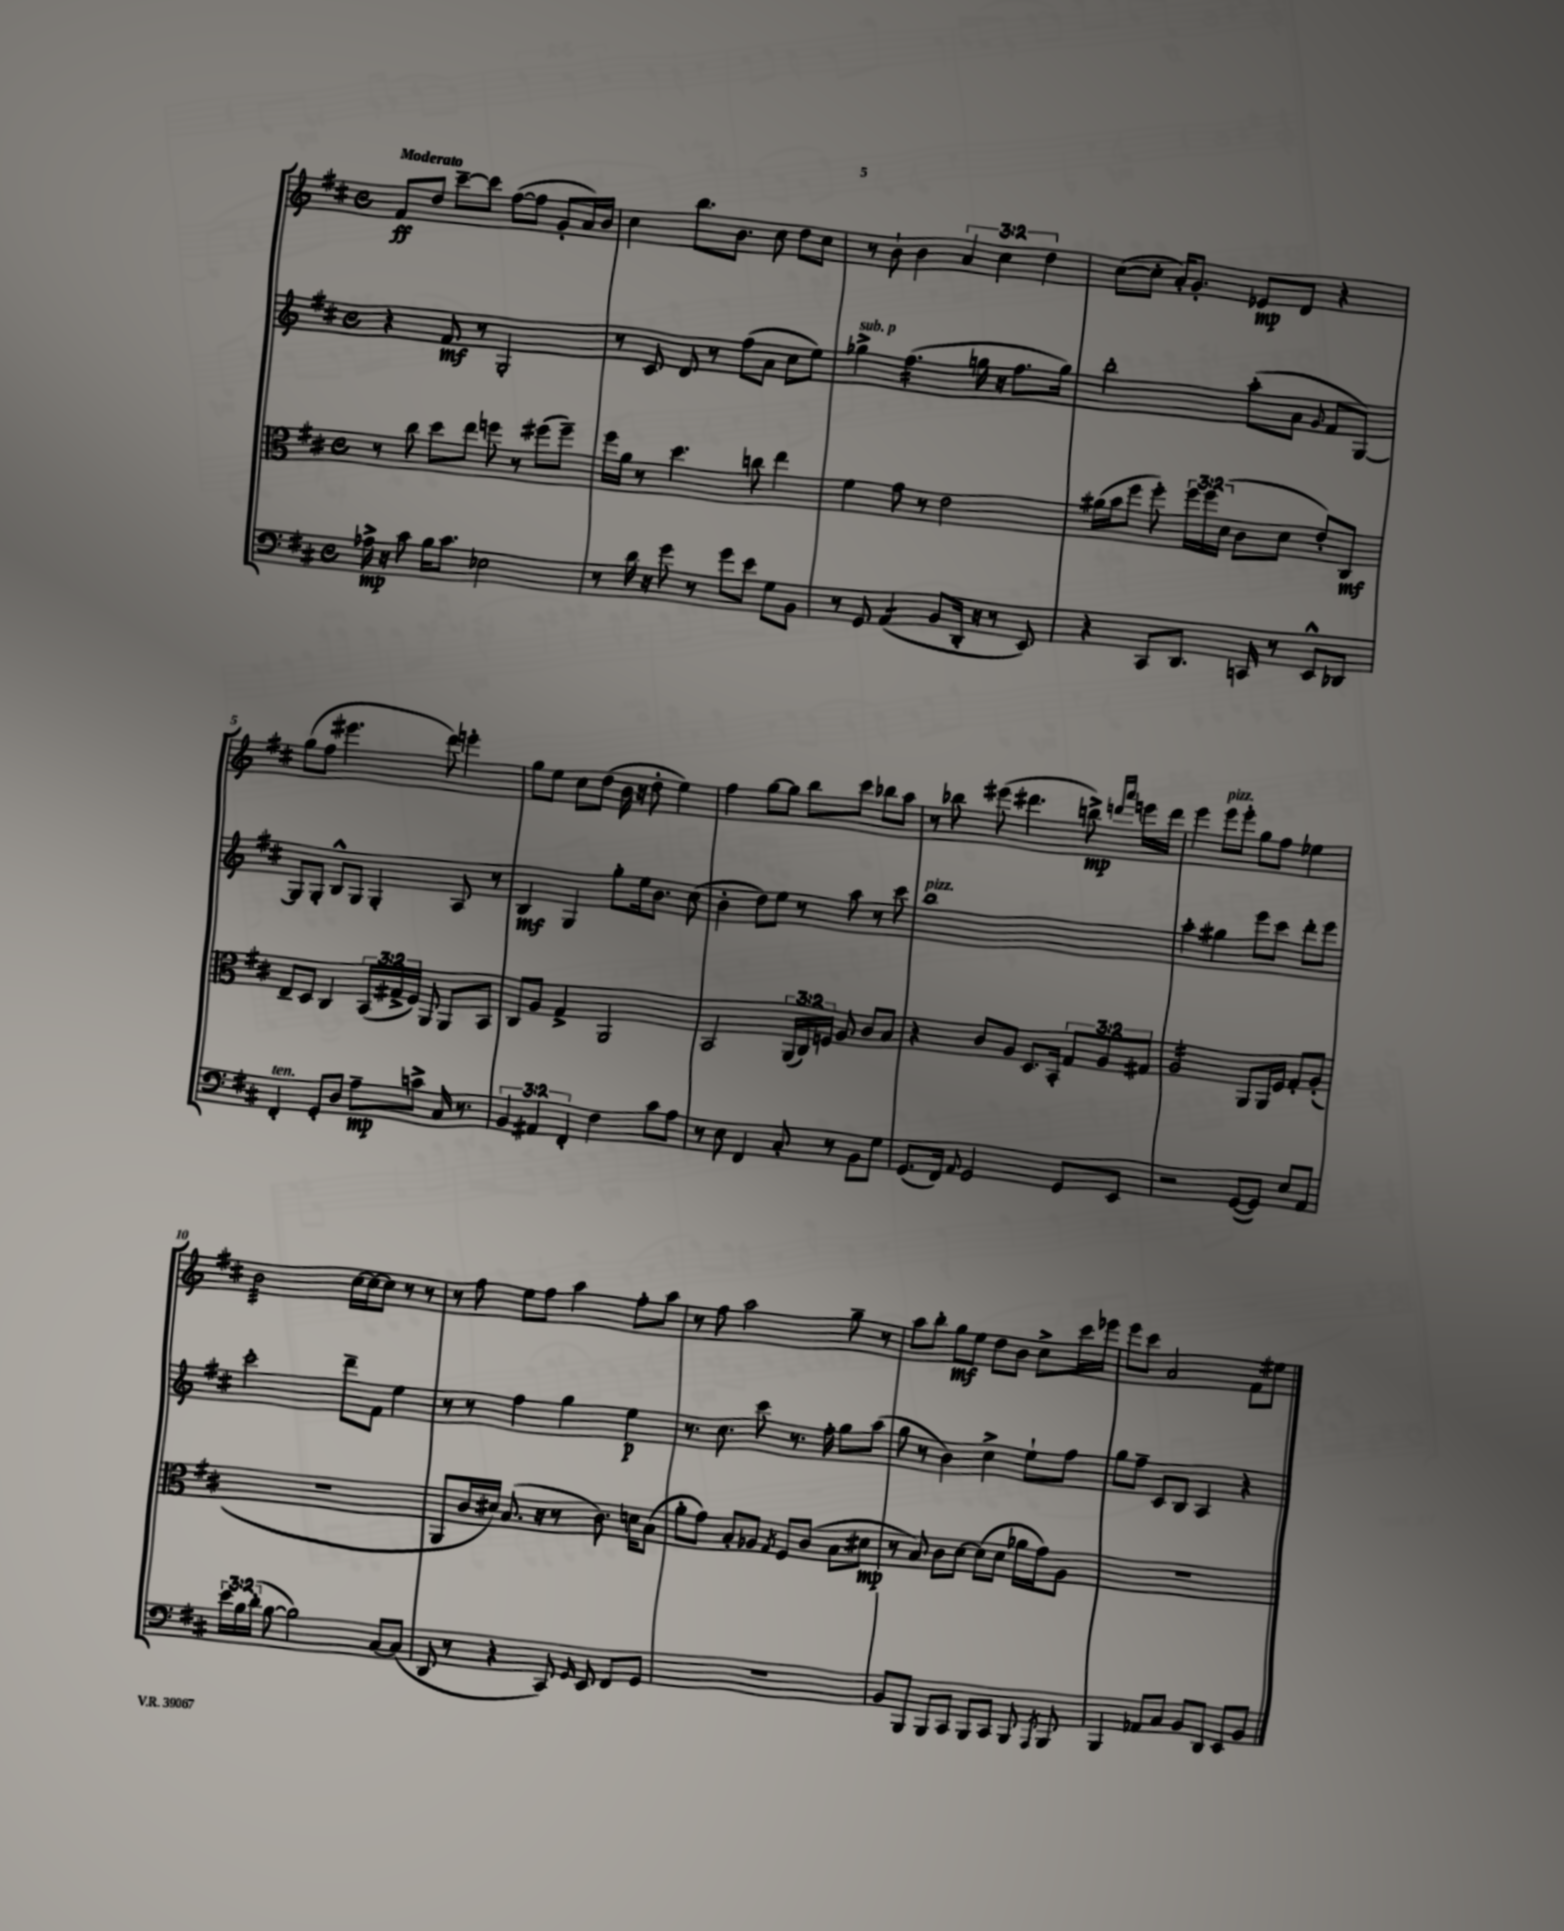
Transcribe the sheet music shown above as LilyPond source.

<<
\new StaffGroup <<
\new Staff = "s0" {
    \clef treble \key d \major \defaultTimeSignature \time 4/4 \override Staff.TupletNumber.text = #tuplet-number::calc-fraction-text \tempo "Moderato"
    \autoBeamOff fis'8[\ff d''8] cis'''8[~-- cis'''8] fis''8[~( fis''8] g'8[-. a'16) b'16] |
    cis''4 b''8.[ b'8.] cis''8 d''8[ cis''8] |
    r8 b'8-! b'4 \tuplet 3/2 { a'4 cis''4 d''4 } |
    cis''8[~( cis''8]-. a'16[-.) g'8.]-. ees'8[\mp d'8] r4 |
    g''8[( fis''8] eis'''4. d'''8) e'''4-. |
    g''8[ e''8] cis''8[ d''8]( b'16 r16 d''8-. e''4) |
    fis''4 g''8[~ g''8] b''8[ cis'''8] bes''8[ a''8] |
    r8 bes''8 eis'''8( dis'''4. b''8->\mp) \grace { d'''16[ a'''16] } e'''16[ d'''16] |
    e'''4 e'''8[^\markup { \italic "pizz." } e'''8]-. g''8[ fis''8] ees''4 |
    b'2:32 cis''16[~ cis''16~ cis''8] r8 r8 |
    r8 fis''8 e''8[ fis''8] a''4 fis''8[-. a''8] |
    r8 fis''8 a''2 g''8-- r8 |
    a''8[ b''8]-. g''8[\mf e''8] d''8[ b'8] cis''8[-> cis'''16 ees'''16] |
    e'''8[ cis'''8] a'2 fis'8[ eis''8] \bar "|." |
}
\new Staff = "s1" {
    \clef treble \key d \major \defaultTimeSignature \time 4/4
    \autoBeamOff r4 fis'8\mf r8 g2-. |
    r8 cis'8 d'8 r8 fis''8[( a'8] cis''8[ e''8]) |
    ges''4->^\markup { \italic "sub. p" } fis''4.:16( g''16 r16 fis''8.[ g''16]) |
    b''2-. a''8[-.( a'8] \appoggiatura { g'8 } fis'8[ g8]~) |
    g8[ g8]-. b8[-^ g8] g4-. a8 r8 |
    b4\mf g4 g''8[-. e''16 b'8.] cis''8( |
    b'4-. d''8[) e''8] r8 a''8 r8 cis'''8 |
    b''1^\markup { \italic "pizz." } |
    a''4-. gis''4 e'''8[ cis'''8] d'''8[-. e'''8] |
    cis'''2-. d'''8[-- fis'8] e''4 |
    r8 r8 fis''4 g''4 e''4\p |
    r8. cis''8. cis'''8 r8. fis''16-. g''8[ a''8]( |
    g''8 r8 b'4) cis''4-> e''8[-! fis''8] |
    g''8[ fis''8]-- cis'8[ b8] a4 r4 \bar "|." |
}
\new Staff = "s2" {
    \clef alto \key d \major \defaultTimeSignature \time 4/4 \override Staff.TupletNumber.text = #tuplet-number::calc-fraction-text
    \autoBeamOff r8 cis''8 d''8[ e''8] f''8 r8 fis''8[( fis''8]--) |
    fis''16[ a'16] r8 d''4. c''8 e''4 |
    fis'4 g'8 r8 e'2 |
    ais'16[( b'16 fis''8] fis''8-.) \tuplet 3/2 { fis''16[ fis''16 d'16]( } cis'8[ d'8] e'8[-.) cis8]\mf |
    e8[-- d8] cis4 \tuplet 3/2 { b,16[( gis16-> fis16]) } a,8 a,8[ b,8] |
    cis8[ a8] g4-> a,2 |
    b,2 \tuplet 3/2 { a,16[( cis16) f16] } a8 cis'8[ b8] |
    r4 cis'8[ a8] d8.[ b,16]-. \tuplet 3/2 { g8[ a8 gis8] } |
    a2:16 a,8[ a,16 fis16] g8[-. a8]-.( |
    R1 |
    a,8[ cis'16 dis'16]) b8.( r16 r8 cis'8.) d'16[ b8]( |
    a'8[-. g'8]) b8[-. aes8] \acciaccatura { g8 } fis8[ cis'8]( b8[ dis'8]\mp |
    r8 b8) cis'8[ d'8]~ d'8[( d'8] aes'16[ g'16) a8] |
    R1 \bar "|." |
}
\new Staff = "s3" {
    \clef bass \key d \major \defaultTimeSignature \time 4/4 \override Staff.TupletNumber.text = #tuplet-number::calc-fraction-text
    \autoBeamOff aes16->\mp r16 cis'8 b16[ cis'8.] ees2 |
    r8 d'16 r16 g'8 r8 g'8[ e'8] g8[ b,8] |
    r8 g,8 a,4:8( b,8[ d,16]-. r16 r8 e,8) |
    r4 cis,8[ d,8.] c,16 r8 e,8[-^ des,8] |
    fis,4-.^\markup { \italic "ten." } g,8[-. d8] a8[--\mp c'8]-> cis16 r8. |
    \tuplet 3/2 { b,4 ais,4 fis,4-. } fis4 cis'8[ a8] |
    r8 e8 fis,4 cis8-. r8 b,8[ g8] |
    g,8.[( fis,16]) \appoggiatura { a,8 } g,2 g,8[ e,8] |
    r2 g,8[~( g,8]) e8[ a,8] |
    \tuplet 3/2 { e'16[ b16 d'16]-.( } b8~ b2) cis8[~ cis8]( |
    d,8 r8 r4 cis,8) \grace { g,16 } e,8 fis,8[ g,8] |
    R1 |
    b,8[ b,,8] b,,8[ cis,8] b,,8[ cis,8] b,,8 \acciaccatura { a,,8 } b,,8 |
    b,,4 aes,8[ cis8] b,8[ d,8] e,8[ b,8] \bar "|." |
}
>>
>>
